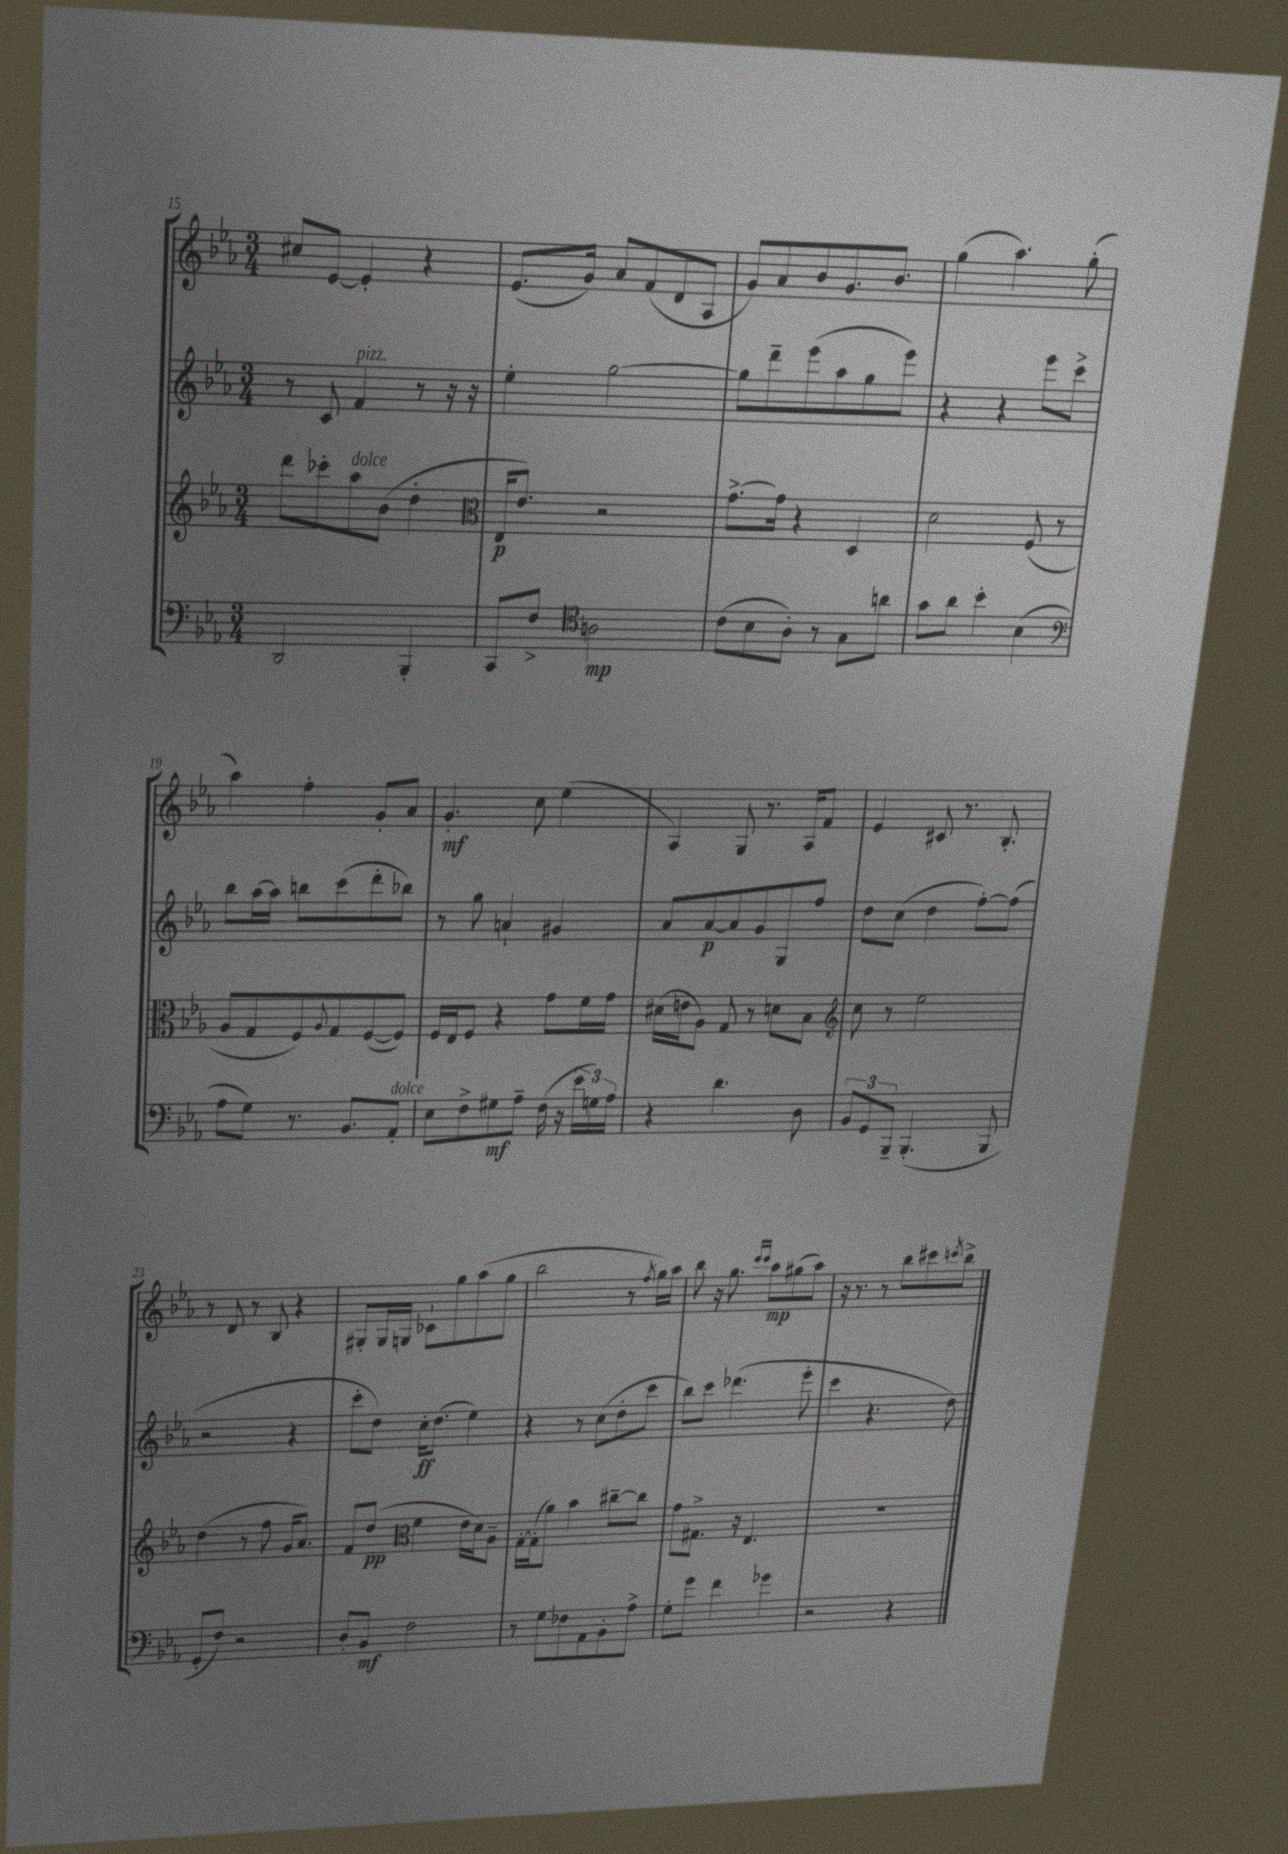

**kern	**kern	**kern	**kern
*staff4	*staff3	*staff2	*staff1
*clefF4	*clefG2	*clefG2	*clefG2
*k[b-e-a-]	*k[b-e-a-]	*k[b-e-a-]	*k[b-e-a-]
*M3/4	*M3/4	*M3/4	*M3/4
2DD	8ddd	8r	8cc#
.	8ccc-'	8c	[8e-
.	8aa-	4f	4e-']
.	(8b-	.	.
4BBB-'	4dd'	8r	4r
.	.	16r	.
.	.	16r	.
=	=	=	=
*	*clefC3	*	*
8CC	16E-	4ee-'	(8.e-
.	8.e-)	.	.
8F^	.	.	.
.	.	.	16g)
*clefC4	*	*	*
2A	2r	[2gg	8a-
.	.	.	(8f
.	.	.	8d
.	.	.	8A-
=	=	=	=
(8c	[8.g^	8gg]	8g)
8B-	.	8ddd~	8a-
.	16g]	.	.
8A-')	4r	(8eee-	8b-
8r	.	8aa-	8.g
8G	4D	8gg	.
.	.	.	8.b-
8a	.	8eee-)	.
=	=	=	=
8g	2d	4r	(4gg
8a-	.	.	.
4b-'	.	4r	4.aa-)
(4B-	(8F	8eee-	.
.	8r	8ccc^	(8gg'
=	=	=	=
*clefF4	*	*	*
8A-	8A-	8bb-	4aa-)
8G)	8G	[16aa-	.
.	.	16aa-]	.
8.r	8F)	8bb	4ff'
.	8qqA-	.	.
.	8G	(8ccc	.
8.BB-	.	.	.
.	([8F	8ddd'	8g'
8AA-'	8F])	8bb-)	8a-
=	=	=	=
8E-	16F	8r	4.g'
.	16E-	.	.
8F^	8F	8gg	.
8G#	4r	4a`	.
8A-~	.	.	8cc
(16F	8g	4g#	(4ee-
16r	.	.	.
24e-	16f	.	.
24G)	.	.	.
.	16g	.	.
24A-	.	.	.
=	=	=	=
4r	(16d#	8a-	4A-)
.	16e	.	.
.	8A-)	[8a-	.
4.d	8G	8a-]	8G
.	8r	8g	8.r
.	8d	8G	.
.	.	.	16A-
8D	8B-	8ff	8f
=	=	=	=
*	*clefG2	*	*
12BB-	8cc	8dd	4e-
12GG	.	.	.
.	8r	(8cc	.
12BBB-~	.	.	.
(4.BBB-'	2ee-	4dd	8c#
.	.	.	8.r
.	.	[8ff')	.
.	.	.	8.B-'
8BBB-	.	(8ff]	.
=	=	=	=
8GG'	(4dd	2r	8r
8F)	.	.	8d
2r	8r	.	8r
.	8ff	.	8B-
.	16g	4r	4r
.	8.a-)	.	.
=	=	=	=
8D'	8f	8ccc'	8G#'
8BB-	(8dd	8dd)	16G#
.	.	.	16G
*	*clefC3	*	*
2F	4f	16cc'	8c-`
.	.	(8.dd	.
.	.	.	8gg
.	16e-	4ee-)	(8aa-
.	16d)	.	.
.	8A-~	.	8gg
=	=	=	=
8r	[16G'	4r	2bb-
.	(16G']	.	.
8G	8a-)	.	.
8F-	4b-	8r	.
8AA-	.	(8cc	.
8BB-'	[8cc#~	8dd'	8r
.	.	.	8qff
8A-^	8cc#]	8ccc	16gg)
.	.	.	16aa-
=	=	=	=
8G'	8g	8bb-)	8bb-
8g	8.G#^	8ccc	16r
.	.	.	8.gg
4f	.	(4.ddd-	.
.	16r	.	.
.	.	.	16qqccc
.	.	.	16qqccc
.	4.E-	.	8aa-
4g-	.	.	(8gg#
.	.	8eee-'	8aa-)
=	=	=	=
2r	2.r	4ccc	16r
.	.	.	8.r
.	.	4.r	8r
.	.	.	8bb-
4r	.	.	8ccc#
.	.	.	8qccc
.	.	8dd)	8bb-^
==	==	==	==
*-	*-	*-	*-
